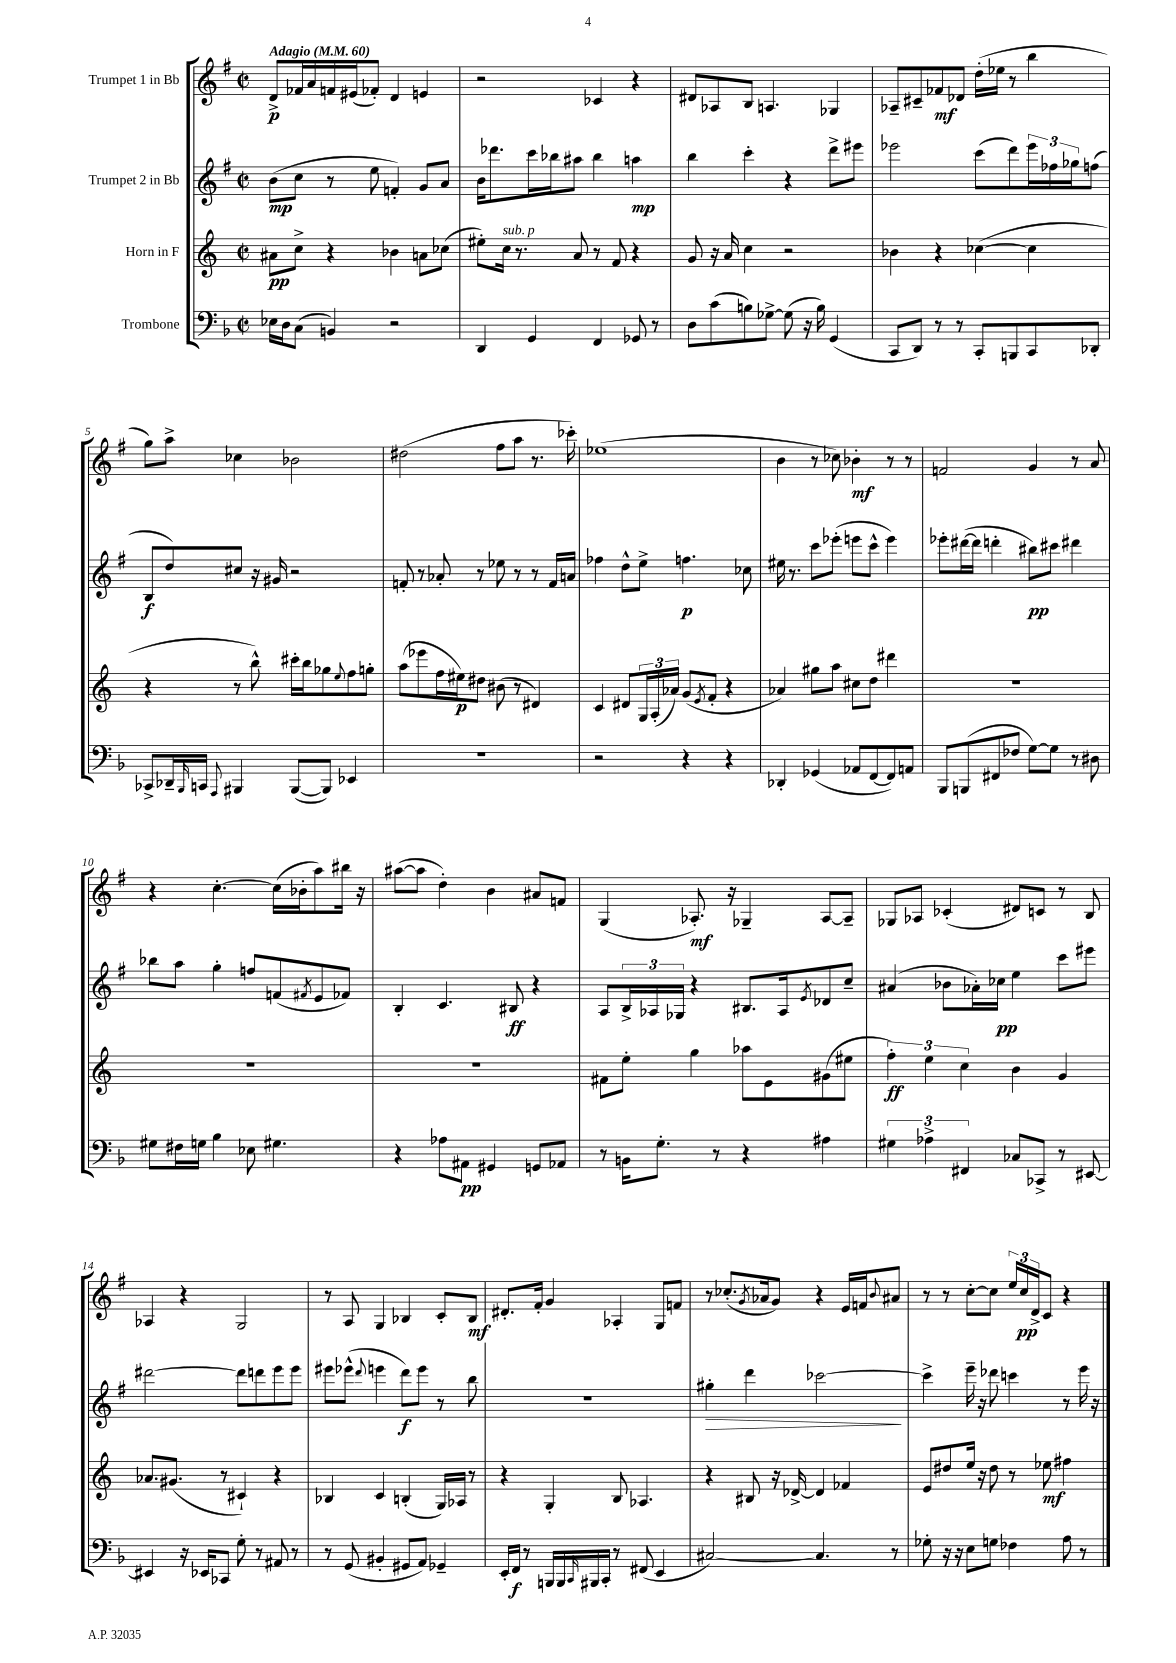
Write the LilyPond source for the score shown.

<<
\new StaffGroup <<
\new Staff = "s0" \with { instrumentName = "Trumpet 1 in Bb" } {
    \clef treble \key g \major \defaultTimeSignature \time 2/2 \tempo "Adagio" 4 = 60
    d'8->\p fes'16 a'16 f'16 eis'16( fes'8-.) d'4 e'4 |
    r2 ces'4 r4 |
    dis'8 aes8 b8 a4. ges4 |
    aes8-- cis'8-- fes'8\mf des'8 d''16-.( ees''16 r8 b''4 |
    g''8) a''8-> ces''4 bes'2 |
    dis''2( fis''8 a''8 r8. ces'''16-.) |
    ees''1( |
    b'4 r8 ces''8) bes'4-.\mf r8 r8 |
    f'2 g'4 r8 a'8 |
    r4 c''4.~-. c''16( bes'16-. a''8) bis''16 r16 |
    ais''8~( ais''8 d''4-.) b'4 ais'8 f'8 |
    g4( aes8.-.\mf) r16 ges4-- aes8~ aes8-- |
    ges8 aes8 ces'4-.( dis'8) c'8 r8 b8 |
    aes4 r4 g2 |
    r8 a8 g4 bes4 c'8-. bes8\mf |
    dis'8.-. fis'16-. g'4 aes4-. g8 f'8 |
    r8 ces''8.-.( \acciaccatura { g'8 } aes'16 g'8) r4 e'16 f'16 \appoggiatura { b'8 } ais'8 |
    r8 r8 c''8~-. c''8 \tuplet 3/2 { e''16 c''16\pp d'16-> } c'8 r4 \bar "|." |
}
\new Staff = "s1" \with { instrumentName = "Trumpet 2 in Bb" } {
    \clef treble \key g \major \defaultTimeSignature \time 2/2
    b'8\mp( c''8 r8 e''8 f'4-.) g'8 a'8 |
    b'16 des'''8. c'''16 bes''16 ais''8 bes''4 a''4\mp |
    b''4 c'''4-. r4 d'''8-> eis'''8 |
    ees'''2 c'''8( d'''8) \tuplet 3/2 { ees'''16 fes''16 ges''16 } f''8( |
    b8\f d''8) cis''8 r16 gis'16 r2 |
    f'8-. r8 aes'8-. r8 ees''8 r8 r8 f'16 a'16 |
    fes''4 d''8-^ e''8-> f''4.\p ces''8 |
    eis''16 r8. c'''8 ees'''8-.( e'''8 c'''8-^ e'''4) |
    ees'''8-. dis'''16~( dis'''16 d'''4-. bis''8\pp) cis'''8 dis'''4 |
    bes''8 a''8 g''4-. f''8 f'8( \acciaccatura { fis'8 } e'8 fes'8) |
    b4-. c'4. bis8\ff r4 |
    a8 \tuplet 3/2 { b16-> aes16 ges16 } r4 bis8. aes16 \acciaccatura { e'8 } des'8 c''8-- |
    ais'4( bes'8 aes'16-.) ces''16\pp e''4 c'''8 eis'''8 |
    dis'''2~ dis'''8 d'''8 e'''8 e'''8 |
    eis'''8 ees'''8-^( \appoggiatura { d'''8 } e'''4 d'''8\f) e'''8 r8 b''8 |
    r1 |
    gis''4-.\> d'''4 ces'''2~\! |
    ces'''4-> e'''16-- r16 des'''8 c'''4 r8 e'''16 r16 \bar "|." |
}
\new Staff = "s2" \with { instrumentName = "Horn in F" } {
    \clef treble \key c \major \defaultTimeSignature \time 2/2
    ais'8\pp c''8-> r4 bes'4 a'8 ces''8( |
    eis''8-.) c''16^\markup { \italic "sub. p" } r8. a'8 r8 f'8 r4 |
    g'8 r16 a'16 c''4 r2 |
    bes'4 r4 ces''4~( ces''4 |
    r4 r8 b''8-^) cis'''16-. b''16 ges''8 \appoggiatura { e''8 } f''8 g''8-. |
    a''8( ees'''8 f''16 eis''16\p) dis''8 bis'8( r8 dis'4) |
    c'4 dis'8 \tuplet 3/2 { g16 a16-.( aes'16) } g'8( \acciaccatura { e'8 } f'8-. r4 |
    aes'4) gis''8 a''8 cis''8 d''8 dis'''4 |
    R1 |
    R1 |
    R1 |
    fis'8 e''8-. g''4 aes''8 e'8 gis'8( eis''8 |
    \tuplet 3/2 { f''4-.\ff) e''4 c''4 } b'4 g'4 |
    aes'8. gis'8.( r8 cis'4-!) r4 |
    bes4 c'4 b4-.( g16) aes16 r8 |
    r4 g4-. b8 aes4. |
    r4 bis8 r16 des'16~-> des'4 fes'4 |
    e'8 dis''8 e''16 r16 dis''8 r8 ees''8\mf fis''4 \bar "|." |
}
\new Staff = "s3" \with { instrumentName = "Trombone" } {
    \clef bass \key f \major \defaultTimeSignature \time 2/2
    ees16 d16 c8( b,4) r2 |
    d,4 g,4 f,4 ges,8 r8 |
    d8 c'8( b8) ges8~-> ges8( r16 b16) g,4( |
    c,8 d,8) r8 r8 c,8-. b,,8 c,8 des,8-. |
    ces,8-> des,16-- \grace { bes,,16 } c,16 \appoggiatura { a,,8 } bis,,4 bis,,8~( bis,,8) ees,4 |
    r1 |
    r2 r4 r4 |
    des,4-. ges,4( aes,8 f,8~ f,8) a,8 |
    bes,,8 b,,8( fis,8 fes8 g8~) g8 r8 dis8 |
    gis8 fis16 g16 bes4 ees8 gis4. |
    r4 aes8 ais,8\pp gis,4 g,8 aes,8 |
    r8 b,16 g8.-. r8 r4 ais4 |
    \tuplet 3/2 { gis4 aes4-> fis,4 } ces8 ces,8-> r8 eis,8~ |
    eis,4 r16 ees,16 ces,8 g8-. r8 ais,8 r8 |
    r8 g,8( bis,4-. gis,8 a,8) ges,4-- |
    e,16-. f,16\f r8 b,,16 b,,16 \grace { c,16 } bis,,16 c,16-. r8 fis,8( e,4 |
    cis2~) cis4. r8 |
    ges8-. r16 r16 e8 g8 fes4 a8 r8 \bar "|." |
}
>>
>>
